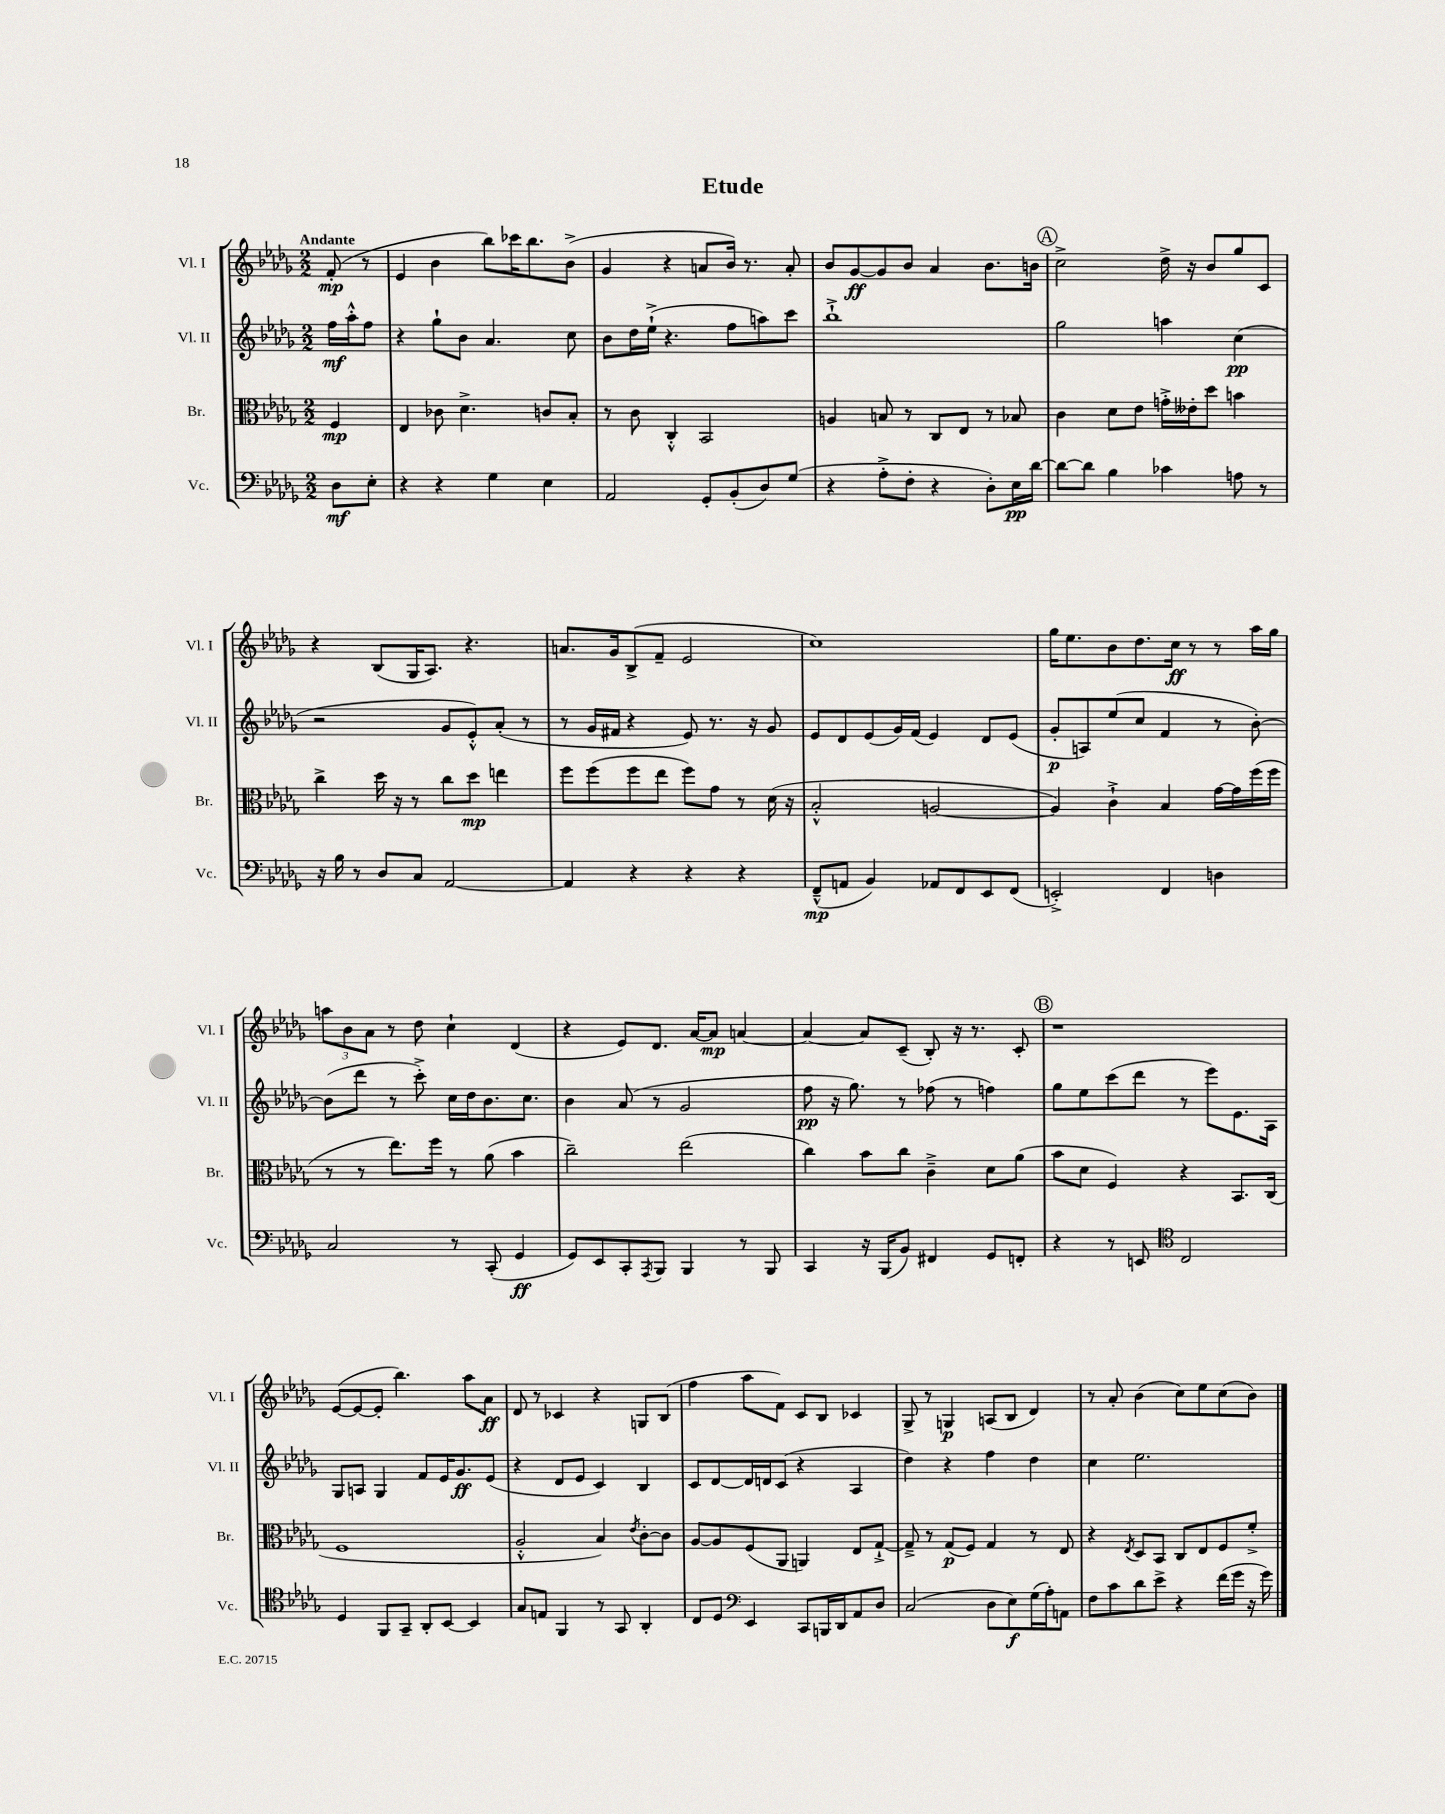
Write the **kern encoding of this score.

**kern	**dynam	**kern	**dynam	**kern	**dynam	**kern	**dynam
*part4	*part4	*part3	*part3	*part2	*part2	*part1	*part1
*staff4	*staff4	*staff3	*staff3	*staff2	*staff2	*staff1	*staff1
*I"Vc.	*	*I"Br.	*	*I"Vl. II	*	*I"Vl. I	*
*I'Vc.	*	*I'Br.	*	*I'Vl. II	*	*I'Vl. I	*
*clefF4	*	*clefC3	*	*clefG2	*	*clefG2	*
*k[b-e-a-d-g-]	*	*k[b-e-a-d-g-]	*	*k[b-e-a-d-g-]	*	*k[b-e-a-d-g-]	*
*M2/2	*	*M2/2	*	*M2/2	*	*M2/2	*
=	=	=	=	=	=	=	=
!	!	!	!	!	!	!LO:TX:a:B:t=Andante	!
8D-\L	mf	4F/	mp	16ff\LL	mf	(8f'/	mp
.	.	.	.	16aa-'^^\J	.	.	.
8E-'\J	.	.	.	8ff\J	.	8r	.
=1	=1	=1	=1	=1	=1	=1	=1
4r	.	4E-/	.	4r	.	4e-/	.
4r	.	8c-X\	.	8gg-`\L	.	4b-\	.
.	.	4.d-^\	.	8b-\J	.	.	.
4G-\	.	.	.	4.a-/	.	8bb-\L)	.
.	.	.	.	.	.	16ccc-X\K	.
.	.	.	.	.	.	8.bb-\	.
4E-\	.	8cn/L	.	.	.	.	.
.	.	8B-'/J	.	8cc\	.	(8b-^\J	.
=2	=2	=2	=2	=2	=2	=2	=2
2AA-/	.	8r	.	8b-\L	.	4g-/	.
.	.	8c\	.	16dd-\L	.	.	.
.	.	.	.	(16ee-`^\JJ	.	.	.
.	.	4C'^^/	.	4.r	.	4r	.
8GG-'/L	.	2BB-/	.	.	.	8an/L	.
(8BB-'/	.	.	.	8ff\L	.	16b-/Jk)	.
.	.	.	.	.	.	8.r	.
8D-/)	.	.	.	8aan\)	.	.	.
(8G-/J	.	.	.	8ccc\J	.	8a'/	.
=3	=3	=3	=3	=3	=3	=3	=3
4r	.	4An/	.	1bb-`^	.	8b-/L	.
.	.	.	.	.	.	[8g-/	ff
8A-'^\L	.	8Bn/	.	.	.	8g-/]	.
8F'\J	.	8r	.	.	.	8b-/J	.
4r	.	8C/L	.	.	.	4a-/	.
.	.	8E-/J	.	.	.	.	.
8D-'\L)	.	8r	.	.	.	8.b-\L	.
16E-\L	pp	8B-X/	.	.	.	.	.
[16d-\JJ	.	.	.	.	.	16bn\Jk	.
!!LO:REH:place=s1:t=A
=4	=4	=4	=4	=4	=4	=4	=4
8d-\L_	.	4c\	.	2gg-\	.	2cc^\	.
8d-\J]	.	.	.	.	.	.	.
4B-\	.	8d-\L	.	.	.	.	.
.	.	8e-\J	.	.	.	.	.
4c-X\	.	16gn'^\LL	.	4aan\	.	16dd-^\	.
.	.	16e--X'\J	.	.	.	16r	.
.	.	8dd-\J	.	.	.	8b-/L	.
8An\	.	4bn\	.	(4cc\	pp	8gg-/	.
8r	.	.	.	.	.	8c/J	.
!!LO:LB:g=z
=5	=5	=5	=5	=5	=5	=5	=5
16r	.	4cc^\	.	2r	.	4r	.
16B-\	.	.	.	.	.	.	.
8r	.	.	.	.	.	.	.
8D-/L	.	16dd-\	.	.	.	(8B-/L	.
.	.	16r	.	.	.	.	.
8C/J	.	8r	.	.	.	16G-/K	.
.	.	.	.	.	.	8.A-/J)	.
[2AA-/	.	8cc\L	.	8g-/L	.	.	.
.	.	8dd-\J	mp	8e-'^^/)	.	4.r	.
.	.	4een\	.	(8a-'/J	.	.	.
.	.	.	.	8r	.	.	.
=6	=6	=6	=6	=6	=6	=6	=6
4AA-/]	.	8ff\L	.	8r	.	8.an/L	.
.	.	(8ff\	.	16g-/LL	.	.	.
.	.	.	.	16f#X/JJ	.	16g-/k	.
4r	.	8ff\	.	4r	.	(8B-^/	.
.	.	8ee-\J	.	.	.	8f~/J	.
4r	.	8ff\L)	.	8e-/)	.	2e-/	.
.	.	8g-\J	.	8.r	.	.	.
4r	.	8r	.	.	.	.	.
.	.	.	.	16r	.	.	.
.	.	(16d-\	.	8g-/	.	.	.
.	.	16r	.	.	.	.	.
=7	=7	=7	=7	=7	=7	=7	=7
(8FF~^^/L	mp	2B-'^^/	.	8e-/L	.	1cc)	.
8AAn/J	.	.	.	8d-/	.	.	.
4BB-/)	.	.	.	(8e-/	.	.	.
.	.	.	.	16g-/L)	.	.	.
.	.	.	.	(16f/JJ	.	.	.
8AA-X/L	.	[2An/	.	4e-/)	.	.	.
8FF/	.	.	.	.	.	.	.
8EE-/	.	.	.	8d-/L	.	.	.
(8FF/J	.	.	.	(8e-/J	.	.	.
=8	=8	=8	=8	=8	=8	=8	=8
2EEn'^/)	.	4A/])	.	8g-'/L	p	16gg-\KL	.
.	.	.	.	.	.	8.ee-\	.
.	.	.	.	8An/)	.	.	.
.	.	4c`^\	.	(8ee-/	.	8b-\	.
.	.	.	.	8cc/J	.	8.dd-\	.
4FF/	.	4B-/	.	4f/	.	.	.
.	.	.	.	.	.	16cc\Jk	ff
.	.	.	.	.	.	8r	.
4Dn\	.	[16g-\LL	.	8r	.	8r	.
.	.	16g-\]	.	.	.	.	.
.	.	(16ff\	.	[8b-'\)	.	16aa-\LL	.
.	.	16ff\JJ	.	.	.	16gg-\JJ	.
!!LO:LB:g=z
=9	=9	=9	=9	=9	=9	=9	=9
2C/	.	8r	.	(8b-\L]	.	12aan\L	.
.	.	.	.	.	.	12b-\	.
.	.	8r	.	8ddd-\J	.	.	.
.	.	.	.	.	.	12a-\J	.
.	.	8.ee-\L)	.	8r	.	8r	.
.	.	.	.	8ccc'^\)	.	8dd-\	.
.	.	16ff\Jk	.	.	.	.	.
8r	.	8r	.	16cc\LL	.	4cc`\	.
.	.	.	.	16dd-\J	.	.	.
(8CC'/	.	(8a-\	.	8.b-\	.	.	.
4GG-/	ff	4b-\	.	.	.	(4d-/	.
.	.	.	.	8.cc\J	.	.	.
=10	=10	=10	=10	=10	=10	=10	=10
8GG-/L)	.	2cc~\)	.	4b-\	.	4r	.
8EE-/	.	.	.	.	.	.	.
8CC'/	.	.	.	(8a-/	.	8e-/L)	.
8qAAA-/	.	.	.	.	.	.	.
8BBB-/J	.	.	.	8r	.	8.d-/J	.
4BBB-/	.	(2ee-\	.	2g-/	.	.	.
.	.	.	.	.	.	[16a-/KL	.
.	.	.	.	.	.	8a-/J]	mp
8r	.	.	.	.	.	[4an/	.
8BBB-/	.	.	.	.	.	.	.
=11	=11	=11	=11	=11	=11	=11	=11
4CC/	.	4cc\)	.	8ff\	pp	4a/_	.
.	.	.	.	16r	.	.	.
.	.	.	.	8.gg-\)	.	.	.
16r	.	8b-\L	.	.	.	8a/L]	.
(16BBB-/KL	.	.	.	.	.	.	.
8BB-/J)	.	8cc\J	.	8r	.	(8c~/J	.
4FF#X/	.	4c~^\	.	(8ff-X\	.	8B-'/)	.
.	.	.	.	8r	.	16r	.
.	.	.	.	.	.	8.r	.
8GG-/L	.	8d-\L	.	4ffn\)	.	.	.
8FFn'/J	.	(8a-\J	.	.	.	8c'/	.
!!LO:REH:place=s1:t=B
=12	=12	=12	=12	=12	=12	=12	=12
4r	.	8b-\L	.	8gg-\L	.	1r	.
.	.	8d-\J	.	8ee-\	.	.	.
8r	.	4F/)	.	(8ccc\	.	.	.
8EEn/	.	.	.	8ddd-\J	.	.	.
*clefC4	*	*	*	*	*	*	*
2C/	.	4r	.	8r	.	.	.
.	.	.	.	8eee-\L)	.	.	.
.	.	8.BB-/L	.	8.e-\	.	.	.
.	.	(16C/Jk	.	16A-\Jk	.	.	.
!!LO:LB:g=z
=13	=13	=13	=13	=13	=13	=13	=13
4D-/	.	1F	.	8G-/L	.	([8e-/L	.
.	.	.	.	8An/J	.	8e-/_	.
8FF/L	.	.	.	4G-/	.	8e-'/J]	.
8GG-~/J	.	.	.	.	.	4.bb-\)	.
8AA-'/L	.	.	.	8f/L	.	.	.
[8BB-/J	.	.	.	16e-/K	.	.	.
.	.	.	.	8.g-/	ff	.	.
4BB-/]	.	.	.	.	.	8aa-\L	.
.	.	.	.	(8e-/J	.	8a-\J	ff
=14	=14	=14	=14	=14	=14	=14	=14
8G-/L	.	2A-'^^/	.	4r	.	8d-/	.
8En/J	.	.	.	.	.	8r	.
4FF/	.	.	.	8d-/L	.	4c-X/	.
.	.	.	.	8e-/J	.	.	.
8r	.	4B-/)	.	4c/)	.	4r	.
8GG-/	.	.	.	.	.	.	.
.	.	8qe-/	.	.	.	.	.
4AA-'/	.	[8c'\L	.	4B-/	.	8Gn/L	.
.	.	8c\J]	.	.	.	(8B-/J	.
=15	=15	=15	=15	=15	=15	=15	=15
8C/L	.	[8A-/L	.	8c/L	.	4ff\	.
8D-/J	.	8A-/]	.	[8d-/	.	.	.
*clefF4	*	*	*	*	*	*	*
4EE-/	.	(8F/	.	16d-/L]	.	8aa-\L	.
.	.	.	.	16dn/J	.	.	.
.	.	8AA-/J	.	(8c/J	.	8f\J)	.
8CC/L	.	4AAn/)	.	4r	.	8c/L	.
16BBBn/L	.	.	.	.	.	8B-/J	.
16DD-/J	.	.	.	.	.	.	.
8AA-/	.	8E-/L	.	4A-/	.	4c-X/	.
8D-/J	.	[8G-`^/J	.	.	.	.	.
=16	=16	=16	=16	=16	=16	=16	=16
(2C/	.	8G-~^/]	.	4dd-\)	.	8G-^/	.
.	.	8r	.	.	.	8r	.
.	.	(8G-/L	p	4r	.	4Gn/	p
.	.	8F/J)	.	.	.	.	.
8D-\L	.	4G-/	.	4ff\	.	(8An/L	.
8E-\)	f	.	.	.	.	8B-/J	.
(16G-\L	.	8r	.	4dd-\	.	4d-/)	.
16A-'\J)	.	.	.	.	.	.	.
8AAn\J	.	8E-/	.	.	.	.	.
=17	=17	=17	=17	=17	=17	=17	=17
8F\L	.	4r	.	4cc\	.	8r	.
8c\	.	.	.	.	.	8a-'/	.
.	.	8qE-/	.	.	.	.	.
8d-\	.	8D-/L	.	2.ee-\	.	(4b-\	.
8e-^\J	.	8BB-/J	.	.	.	.	.
4r	.	8C/L	.	.	.	8cc\L)	.
.	.	8E-/	.	.	.	8ee-\	.
(16f\LL	.	8F/	.	.	.	(8cc\	.
16g-\JJ	.	.	.	.	.	.	.
16r	.	8f'^/J	.	.	.	8b-\J)	.
16g-\)	.	.	.	.	.	.	.
==	==	==	==	==	==	==	==
*-	*-	*-	*-	*-	*-	*-	*-
